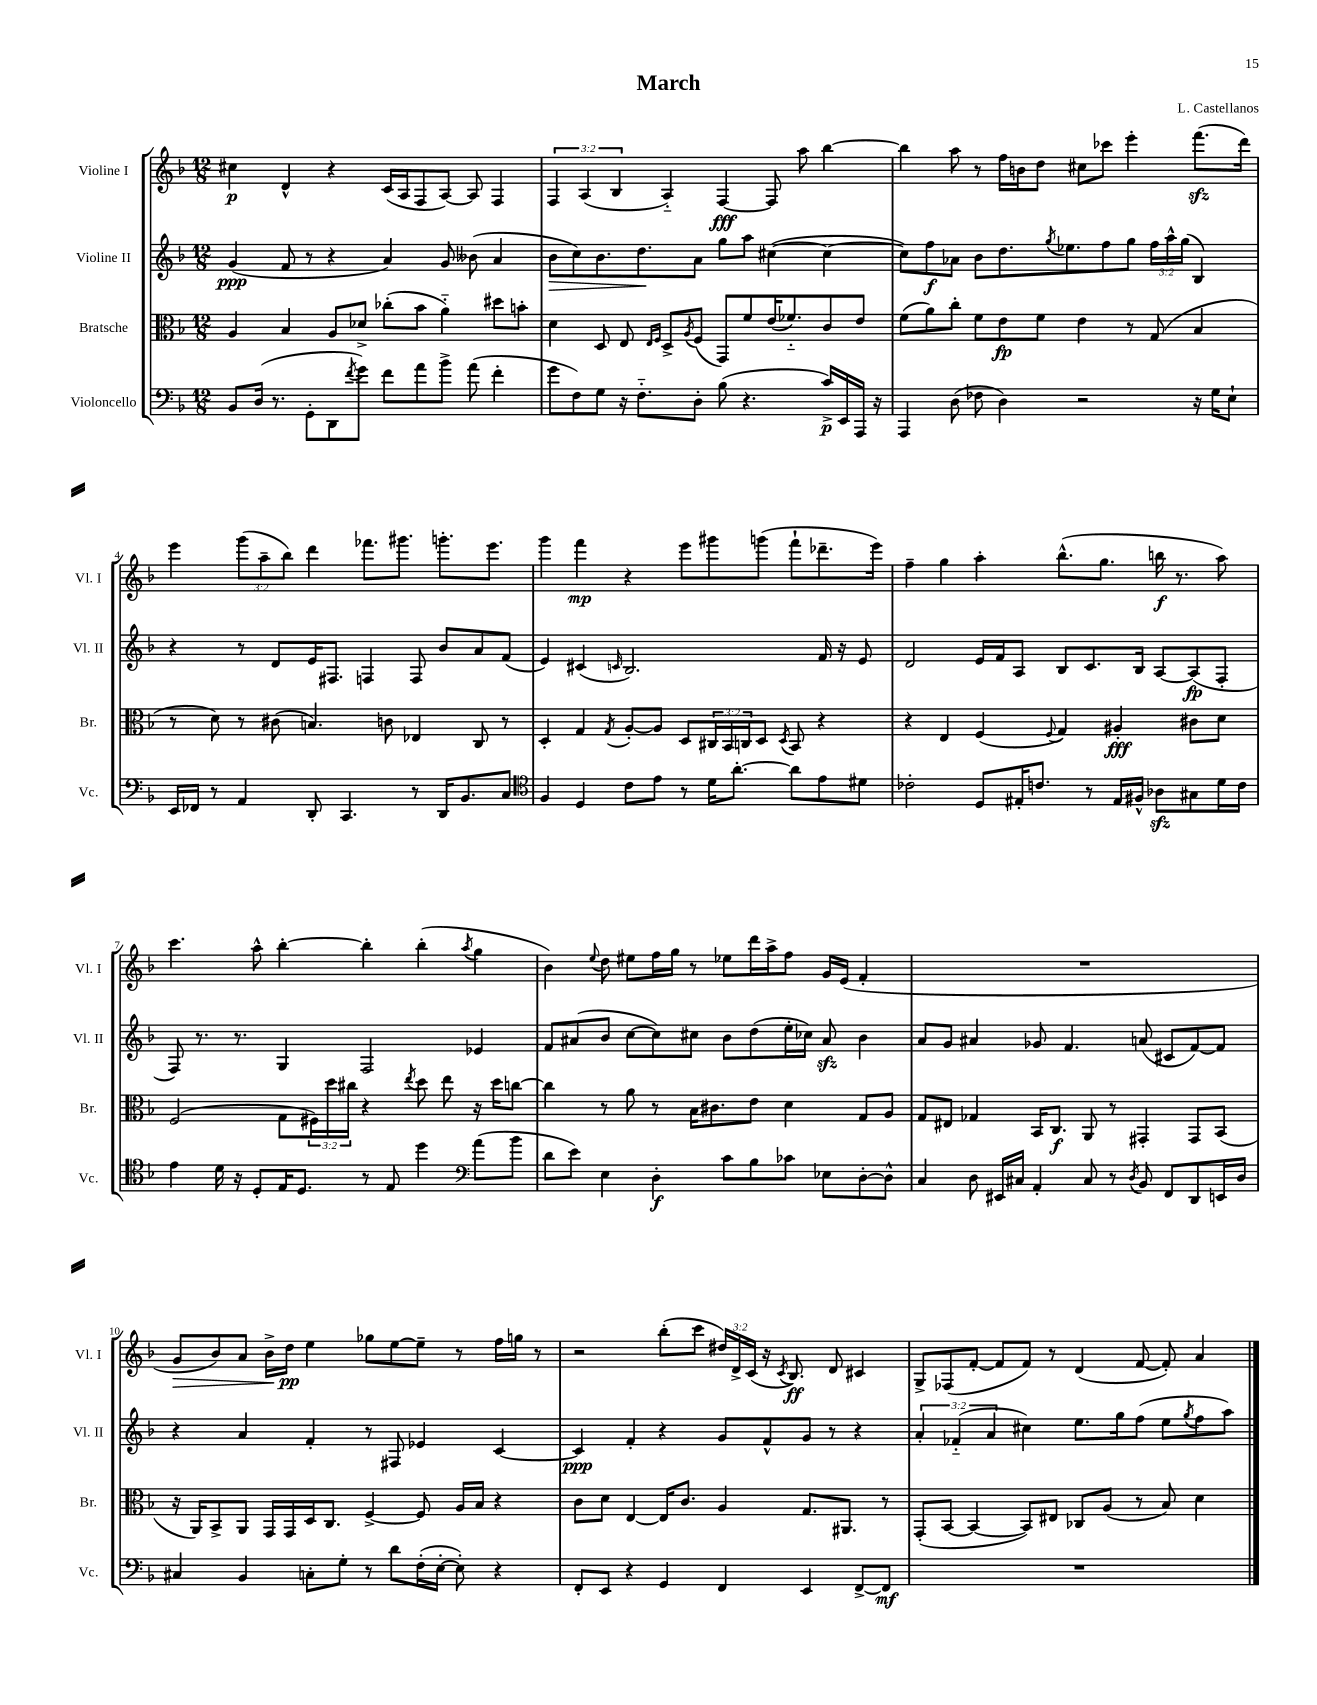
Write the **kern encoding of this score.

**kern	**dynam	**kern	**dynam	**kern	**dynam	**kern	**dynam
*part4	*part4	*part3	*part3	*part2	*part2	*part1	*part1
*staff4	*staff4	*staff3	*staff3	*staff2	*staff2	*staff1	*staff1
*I"Violoncello	*	*I"Bratsche	*	*I"Violine II	*	*I"Violine I	*
*I'Vc.	*	*I'Br.	*	*I'Vl. II	*	*I'Vl. I	*
*clefF4	*	*clefC3	*	*clefG2	*	*clefG2	*
*k[b-]	*	*k[b-]	*	*k[b-]	*	*k[b-]	*
*M12/8	*	*M12/8	*	*M12/8	*	*M12/8	*
=1	=1	=1	=1	=1	=1	=1	=1
8BB-/L	.	4A/	.	(4g/	ppp	4cc#X\	p
(16D/Jk	.	.	.	.	.	.	.
8.r	.	.	.	.	.	.	.
.	.	4B-/	.	8f/	.	4d^^/	.
8GG'\L	.	.	.	8r	.	.	.
8DD\	.	8A/L	.	4r	.	4r	.
8qf/	.	.	.	.	.	.	.
8g\J)	.	8d-X^/J	.	.	.	.	.
8f\L	.	(8cc-X'\L	.	4a/)	.	(16c/LL	.
.	.	.	.	.	.	16A/J	.
8a\	.	8b-\J	.	.	.	8F/	.
8b-^\J	.	4a\)	.	8g/	.	[8A/J)	.
(8a\	.	.	.	(8b--X\	.	8A/]	.
4f'\	.	8dd#X\L	.	4a/	.	4F/	.
.	.	8bn'\J	.	.	.	.	.
=2	=2	=2	=2	=2	=2	=2	=2
!	!	!	!	!	!LO:HP:b	!	!
8g\L	.	4d\	.	8b-\L	>	6F/	.
8F\)	.	.	.	8cc\)	.	.	.
.	.	.	.	.	.	(6A/	.
8G\J	.	8D/	.	8.b-\	.	.	.
.	.	.	.	.	.	6B-/	.
16r	.	8E/	.	.	.	.	.
8.F\L	.	.	.	8.dd\	.	.	.
.	.	16qqE/LL	.	.	.	.	.
.	.	16qqF/JJ	.	.	.	.	.
.	.	8D^/L	.	.	.	4A/)	.
.	.	8qA/	.	.	.	.	.
8D'\J	.	(8F/J	.	8a\J	]	.	.
(8B-\	.	8GG/L)	.	8gg\L	.	[4F/	fff
4.r	.	8f/	.	8aa\J	.	.	.
.	.	(16e/K	.	([4cc#X\	.	8F/]	.
.	.	8.f-X/)	.	.	.	.	.
.	.	.	.	.	.	8aa\	.
16c^/LL)	p	8c/	.	4cc#\_	.	[4bb-\	.
16EE/	.	.	.	.	.	.	.
16AAA/JJ	.	8e/J	.	.	.	.	.
16r	.	.	.	.	.	.	.
=3	=3	=3	=3	=3	=3	=3	=3
4AAA/	.	(8f\L	.	8cc#\L])	.	4bb-\]	.
.	.	8a\)	.	8ff\	f	.	.
(8D\	.	8cc'\J	.	8a-X\J	.	8aa\	.
8F-X\	.	8f\L	.	8b-\L	.	8r	.
4D\)	.	8e\	fp	8.dd\	.	16ff\LL	.
.	.	.	.	.	.	16bn\J	.
.	.	8f\J	.	.	.	8dd\J	.
.	.	.	.	8qgg/	.	.	.
.	.	.	.	8.ee-X\	.	.	.
2r	.	4e\	.	.	.	8cc#X\L	.
.	.	.	.	8ff\	.	8ccc-X\J	.
.	.	8r	.	8gg\J	.	4eee'\	.
.	.	(8G/	.	24ff\LL	.	.	.
.	.	.	.	24aa^^\	.	.	.
.	.	.	.	(24gg\JJ	.	.	.
16r	.	4B-/	.	4B-/)	.	(8.fffzz\L	.
16G\KL	.	.	.	.	.	.	.
8E`\J	.	.	.	.	.	.	.
.	.	.	.	.	.	16ddd\Jk)	.
!!LO:LB:g=z
=4	=4	=4	=4	=4	=4	=4	=4
16EE/LL	.	8r	.	4r	.	4eee\	.
16FF-X/JJ	.	.	.	.	.	.	.
8r	.	8d\)	.	.	.	.	.
4AA/	.	8r	.	8r	.	(12ggg\L	.
.	.	.	.	.	.	12aa~\	.
.	.	(8c#X\	.	8d/L	.	.	.
.	.	.	.	.	.	12bb-\J)	.
8DD'/	.	4.Bn/)	.	16e/K	.	4ddd\	.
.	.	.	.	8.F#X/J	.	.	.
4.CC/	.	.	.	.	.	.	.
.	.	.	.	4Fn/	.	8.fff-X\L	.
.	.	8cn\	.	.	.	.	.
.	.	.	.	.	.	8.ggg#X\J	.
8r	.	4E-X/	.	8F/	.	.	.
16DD/KL	.	.	.	8b-/L	.	8.gggn'\L	.
8.BB-/	.	.	.	.	.	.	.
.	.	8C/	.	8a/	.	.	.
.	.	.	.	.	.	8.eee\J	.
8C/J	.	8r	.	(8f/J	.	.	.
=5	=5	=5	=5	=5	=5	=5	=5
*clefC4	*	*	*	*	*	*	*
4F/	.	4D'/	.	4e/)	.	4ggg\	.
4D/	.	4G/	.	(4c#X/	.	4fff\	mp
.	.	8qG/	.	16qqcn/	.	.	.
8c\L	.	[8A'/L	.	2.B-/)	.	4r	.
8e\J	.	8A/J]	.	.	.	.	.
8r	.	8D/L	.	.	.	8eee\L	.
16d\KL	.	24C#X/L	.	.	.	8ggg#X\	.
.	.	24BB-/	.	.	.	.	.
[8.a'\J	.	.	.	.	.	.	.
.	.	24Cn/J	.	.	.	.	.
.	.	8D/J	.	.	.	(8gggn\J	.
.	.	8qD/	.	.	.	.	.
8a\L]	.	8BB-/	.	.	.	8fff`\L	.
8e\	.	4r	.	16f/	.	8.ddd-X~\	.
.	.	.	.	16r	.	.	.
8d#X\J	.	.	.	8e/	.	.	.
.	.	.	.	.	.	16eee\Jk)	.
=6	=6	=6	=6	=6	=6	=6	=6
2c-X'\	.	4r	.	2d/	.	4ff~\	.
.	.	4E/	.	.	.	4gg\	.
8D/L	.	(4F/	.	16e/LL	.	4aa'\	.
.	.	.	.	16f/J	.	.	.
16E#X'/K	.	.	.	8A/J	.	.	.
8.cn/J	.	.	.	.	.	.	.
.	.	8qqF/	.	.	.	.	.
.	.	4G/)	.	8B-/L	.	(8.bb-^^\L	.
8r	.	.	.	8.c/	.	.	.
.	.	.	.	.	.	8.gg\J	.
16E#/LL	.	4A#X'/	fff	.	.	.	.
16F#X^^/JJ	.	.	.	16B-/Jk	.	.	.
8A-Xzz\L	.	.	.	[8A/L	.	16bbn\	f
.	.	.	.	.	.	8.r	.
8G#X\	.	8c#X\L	.	(8A/]	fp	.	.
16d\L	.	8d\J	.	8F'/J	.	8aa\)	.
16c\JJ	.	.	.	.	.	.	.
!!LO:LB:g=z
=7	=7	=7	=7	=7	=7	=7	=7
4e\	.	(2F/	.	8F/)	.	4.ccc\	.
.	.	.	.	8.r	.	.	.
16d\	.	.	.	.	.	.	.
16r	.	.	.	8.r	.	.	.
8D'/L	.	.	.	.	.	8aa^^\	.
16E/K	.	8G\L	.	4G/	.	[4bb-'\	.
8.D/J	.	.	.	.	.	.	.
.	.	24F#X\L)	.	.	.	.	.
.	.	24dd\	.	.	.	.	.
.	.	24cc#X\JJ	.	.	.	.	.
8r	.	4r	.	2F/	.	4bb-'\]	.
8E/	.	.	.	.	.	.	.
.	.	8qee/	.	.	.	.	.
4dd\	.	8dd\	.	.	.	(4bb-'\	.
.	.	8ee\	.	.	.	.	.
*clefF4	*	*	*	*	*	*	*
.	.	.	.	.	.	8qaa/	.
(8a\L	.	16r	.	4e-X/	.	4gg\	.
.	.	16dd\KL	.	.	.	.	.
8b-\J	.	[8ccn\J	.	.	.	.	.
=8	=8	=8	=8	=8	=8	=8	=8
8d\L	.	4cc\]	.	8f/L	.	4b-\)	.
8e\J)	.	.	.	(8a#X/	.	.	.
.	.	.	.	.	.	8qqee/	.
4E\	.	8r	.	8b-/J	.	8dd\	.
.	.	8a\	.	[8cc\L	.	8ee#X\L	.
4D'\	f	8r	.	8cc\])	.	16ff\L	.
.	.	.	.	.	.	16gg\JJ	.
.	.	16B-\KL	.	8cc#X\J	.	8r	.
.	.	8.c#X\	.	.	.	.	.
8c\L	.	.	.	8b-\L	.	8ee-X\L	.
8B-\	.	8e\J	.	(8dd\	.	16ddd\L	.
.	.	.	.	.	.	16aa^\J	.
8c-X\J	.	4d\	.	16ee'\L	.	8ff\J	.
.	.	.	.	16cc-X\JJ)	.	.	.
8E-X\L	.	.	.	8a#zz/	.	16g/LL	.
.	.	.	.	.	.	(16e/JJ	.
[8D'\	.	8G/L	.	4b-\	.	4f'/	.
8D^^\J]	.	8A/J	.	.	.	.	.
=9	=9	=9	=9	=9	=9	=9	=9
4C/	.	8G/L	.	8a/L	.	1.r	.
.	.	8E#X/J	.	8g/J	.	.	.
8D\	.	4G-X/	.	4a#X/	.	.	.
16EE#X/LL	.	.	.	.	.	.	.
16C#X/JJ	.	.	.	.	.	.	.
4AA'/	.	16BB-/KL	.	8g-X/	.	.	.
.	.	8.C/J	f	.	.	.	.
.	.	.	.	4.f/	.	.	.
8C#/	.	8AA/	.	.	.	.	.
8r	.	8r	.	.	.	.	.
8qD/	.	.	.	.	.	.	.
8BB-/	.	4GG#X'/	.	(8an/	.	.	.
8FF/L	.	.	.	8c#X/L	.	.	.
8DD/	.	8GG#/L	.	[8f/)	.	.	.
16EEn/L	.	(8BB-/J	.	8f/J]	.	.	.
16D/JJ	.	.	.	.	.	.	.
!!LO:LB:g=z
=10	=10	=10	=10	=10	=10	=10	=10
!	!	!	!	!	!	!	!LO:HP:b
4C#X/	.	16r	.	4r	.	8g/L	>
.	.	16AA/KL)	.	.	.	.	.
.	.	8BB-^/	.	.	.	8b-/)	.
4BB-/	.	8AA/J	.	4a/	.	8a/J	.
.	.	16GG/LL	.	.	.	16b-^\LL	.
.	.	16GG/	.	.	.	16dd\JJ	] pp
8Cn'\L	.	16D/J	.	4f'/	.	4ee\	.
.	.	8.C/J	.	.	.	.	.
8G'\J	.	.	.	.	.	.	.
8r	.	[4F^/	.	8r	.	8gg-X\L	.
8d\L	.	.	.	8F#X/	.	[8ee\	.
(16F'\L	.	8F/]	.	4e-X/	.	8ee~\J]	.
[16E'\JJ	.	.	.	.	.	.	.
8E'\])	.	16A/LL	.	.	.	8r	.
.	.	16B-/JJ	.	.	.	.	.
4r	.	4r	.	[4c/	.	16ff\LL	.
.	.	.	.	.	.	16ggn\JJ	.
.	.	.	.	.	.	8r	.
=11	=11	=11	=11	=11	=11	=11	=11
8FF'/L	.	8c\L	.	4c/]	ppp	2r	.
8EE/J	.	8d\J	.	.	.	.	.
4r	.	[4E/	.	4f'/	.	.	.
4GG/	.	16E/KL]	.	4r	.	(8bb-'\L	.
.	.	8.c/J	.	.	.	.	.
.	.	.	.	.	.	8ccc\J	.
4FF/	.	4A/	.	8g/L	.	24dd#X/LL)	.
.	.	.	.	.	.	24d^/	.
.	.	.	.	.	.	(24c/JJ	.
.	.	.	.	8f^^/	.	16r	.
.	.	.	.	.	.	8qc/	.
.	.	.	.	.	.	8.B-/)	ff
4EE/	.	8.G/L	.	8g/J	.	.	.
.	.	.	.	8r	.	8d/	.
.	.	8.AA#X/J	.	.	.	.	.
[8FF^/L	.	.	.	4r	.	4c#X/	.
8FF/J]	mf	8r	.	.	.	.	.
=12	=12	=12	=12	=12	=12	=12	=12
1.r	.	(8GG'/L	.	6a'/	.	8G^/L	.
.	.	[8BB-/J	.	.	.	(8F-X/	.
.	.	.	.	(6f-X/	.	.	.
.	.	4BB-/_	.	.	.	[8f'/J	.
.	.	.	.	6a/	.	.	.
.	.	.	.	.	.	8f/L]	.
.	.	8BB-/L])	.	4cc#X\)	.	8f/J)	.
.	.	8E#X/J	.	.	.	8r	.
.	.	8C-X/L	.	8.ee\L	.	(4d/	.
.	.	(8A/J	.	.	.	.	.
.	.	.	.	16gg\k	.	.	.
.	.	8r	.	(8ff\J	.	[8f/	.
.	.	8B-/)	.	8ee\L	.	8f'/])	.
.	.	.	.	8qgg/	.	.	.
.	.	4d\	.	8ff\	.	4a/	.
.	.	.	.	8aa\J)	.	.	.
==	==	==	==	==	==	==	==
*-	*-	*-	*-	*-	*-	*-	*-
